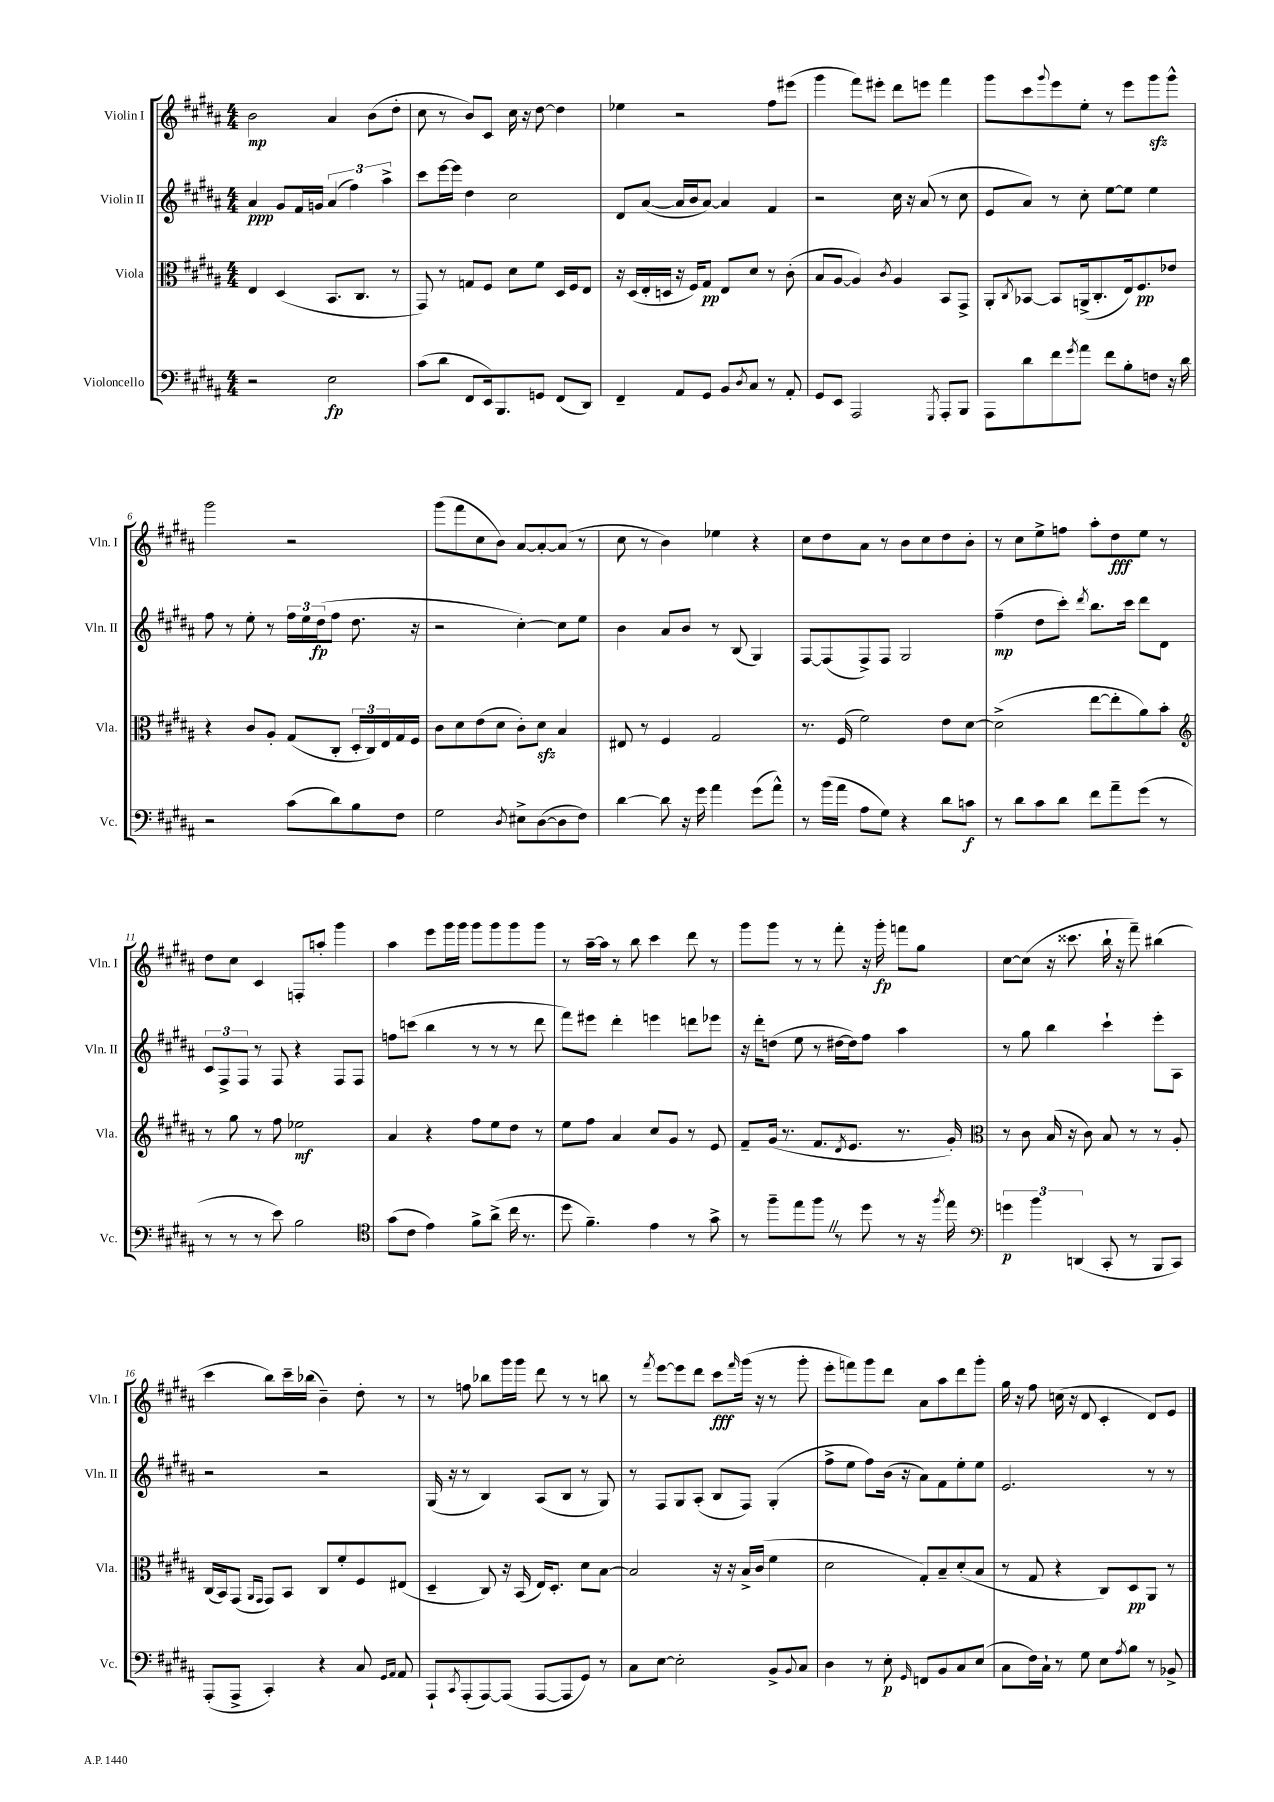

**kern	**kern	**kern	**kern
*staff4	*staff3	*staff2	*staff1
*clefF4	*clefC3	*clefG2	*clefG2
*k[f#c#g#d#a#]	*k[f#c#g#d#a#]	*k[f#c#g#d#a#]	*k[f#c#g#d#a#]
*M4/4	*M4/4	*M4/4	*M4/4
2r	4E/	4a#/	2b\
.	(4D#/	8g#/L	.
.	.	16f#/L	.
.	.	16g/JJ	.
2E\	8.BB/L	(6a#/	4a#/
.	.	6ff#\)	.
.	8.C#/J	.	.
.	.	.	(8b\L
.	.	6aa#^\	.
.	8r	.	8dd#'\J
=	=	=	=
(8c#\L	8GG#/)	8ccc#\L	8cc#\
8d#\J	8r	[16eee\L	8r
.	.	16eee\]JJ	.
8FF#/L	8G/L	4dd#\	8b/L)
16EE/k)	8F#/J	.	8c#/J
8.BBB/	.	.	.
.	8d#\L	2cc#\	16cc#\
.	.	.	16r
8GG/J	8f#\J	.	[8dd#\
(8FF#/L	16D#/LL	.	4dd#\]
.	16F#/J	.	.
8DD#/J)	8E/J	.	.
=	=	=	=
4FF#~/	16r	8d#/L	4ee-\
.	(16D#/LL	.	.
.	16E'/	([8a#/J	.
.	16D/JJ	.	.
8AA#/L	16r	16a#/]LL	2r
.	16F#/LK)	16b/J	.
8GG#/J	8G#/J	[8a#/J)	.
8BB/L	8E/L	4a#/]	.
8qD#/	.	.	.
8C#/J	8d#/J	.	.
8r	8r	4f#/	8ff#\L
8AA#'/	(8c#'\	.	(8eee#\J
=	=	=	=
8GG#/L	8B/L	2r	4ggg#\
8EE/J	[8A#/J	.	.
2AAA#/	4A#/])	.	8fff#\L)
.	.	.	8eee#'\J
.	8qc#/	.	.
.	4A#/	16cc#\	8ddd#\L
.	.	16r	.
.	.	(8a#/	8eee\J
8qGGG#/	.	.	.
8AAA#'/L	8BB/L	8r	4fff#\
8BBB/J	8GG#^/J	8cc#\	.
=	=	=	=
8AAA#\L	8AA#'/L	8e/L	8ggg#\L
.	8qC#/	.	.
8d#\	[8BB-/J	8a#/J)	8ccc#\
.	.	.	8qqggg#/
8f#\	8BB-/]L	8r	8eee\
8qg#/	.	.	.
8a#\J	(16AA^/k	8cc#'\	8ee'\J
.	8.C#'/	.	.
8f#\L	.	[8ee\L	8r
8B'\	16E/k)	8ee\]J	8eee\L
.	8.F#/	.	.
8F\J	.	4ee\	8ggg#\
16r	8e-/J	.	8ggg#^^\J
16d#\	.	.	.
=	=	=	=
2r	4r	8ff#\	2ggg#\
.	.	8r	.
.	8c#/L	8ee'\	.
.	8A#'/J	8r	.
(8c#\L	(8G#/L	24ff#\LL	2r
.	.	24ee\	.
.	.	(24dd#\J	.
8d#\)	8C#'/J	8ff#\J	.
8B\	24D#'/LL	8.dd#\	.
.	24C#/)	.	.
.	24E/	.	.
8F#\J	16G#/	.	.
.	16F#/JJ	16r	.
=	=	=	=
2G#\	8c#\L	2r	(8ggg#\L
.	8d#\	.	8fff#\
.	(8e\	.	8cc#\
.	8d#\J	.	8b\J)
8qD#/	.	.	.
8E#^\L	8c#'\L)	[4cc#'\)	[8a#/L
([8D#\	8d#\J	.	8a#'/_
8D#\]	4B/	8cc#\]L	(8a#/]J
8F#\J)	.	8ee\J	8r
=	=	=	=
[4d#\	8E#/	4b\	8cc#\
.	8r	.	8r
8d#\]	4F#/	8a#/L	4b\)
16r	.	8b/J	.
16g#\	.	.	.
4a#\	2G#/	8r	4ee-\
.	.	(8B/	.
(8g#\L	.	4G#/)	4r
8a#^^\J)	.	.	.
=	=	=	=
8r	8.r	[8F#/L	8cc#\L
(16b\LL	.	(8F#/]	8dd#\
16a#\JJ	(16F#/	.	.
8A#\L	2f#\)	8F#^/)	8a#\J
8G#\J)	.	8F#/J	8r
4r	.	2G#/	8b\L
.	.	.	8cc#\
8d#\L	8e\L	.	8dd#\
8c\J	[8d#\J	.	8b'\J
=	=	=	=
8r	(2d#^\]	(4ff#~\	8r
8d#\L	.	.	8cc#\L
8c#\	.	8dd#\L	8ee^\
8d#\J	.	8ccc#'\J)	8ff\J
.	.	8qddd#/	.
8f#\L	[8ee\L	8.bb\L	8aa#'\L
8a#~\	8ee'\]	.	8dd#\
.	.	16ccc#\Jk	.
(8g#\J	8a#\)	8ddd#\L	8ee\J
8r	8b'\J	8d#\J	8r
=	=	=	=
*	*clefG2	*	*
8r	8r	12c#/L	8dd#\L
.	.	12F#^/	.
8r	8gg#\	.	8cc#\J
.	.	12F#/J	.
8r	8r	8r	4c#/
8e\)	8ff#\	8F#/	.
2B\	2ee-\	4r	8F'/L
.	.	.	8aa'/J
.	.	8F#/L	4ggg#\
.	.	8F#/J	.
=	=	=	=
*clefC4	*	*	*
(8g#\L	4a#/	8ff\L	4aa#\
8c#\J	.	(8ccc\J	.
4e\)	4r	4bb\	8eee\L
.	.	.	16ggg#\L
.	.	.	16ggg#\JJ
8f#^\L	8ff#\L	8r	8ggg#\L
(8a#^\J	8ee\	8r	8ggg#\
16cc#\	8dd#\J	8r	8ggg#\
8.r	.	.	.
.	8r	8ddd#\	8ggg#\J
=	=	=	=
8dd#\	8ee\L	8fff#\L)	8r
4.f#~\)	8ff#\J	8eee#\J	[16aa#~\LL
.	.	.	16aa#\]JJ
.	4a#/	4ddd#'\	8r
.	.	.	8bb\
4e\	8cc#/L	4eee\	4ccc#\
.	8g#/J	.	.
8r	8r	8ddd\L	8ddd#\
8g#^\	8e/	8eee-\J	8r
=	=	=	=
8r	8f#~/L	16r	8ggg#\L
.	.	16ddd#'\LK	.
8ff#~\L	(16g#/Jk	(8dd\J	8ggg#\J
.	8.r	.	.
8ee\	.	8ee\	8r
8ff#\J	8.f#/L	8r	8r
8r	.	[16dd#\LL	8fff#'\
.	8qd#/	.	.
.	8.e/J	16dd#\]J)	.
8dd#\	.	8ff#\J	16r
.	.	.	16ggg#'\
8r	8.r	4aa#\	8fff\L
16r	.	.	8gg#\J
8qff#/	.	.	.
16ee\	16g#'/)	.	.
=	=	=	=
*clefF4	*clefC3	*	*
6g\	8r	8r	[8cc#\L
.	8c#\	8gg#\	(8cc#\]J
6b\	.	.	.
.	(16B/	4bb\	16r
.	16r	.	8.ccc##\
(6DD/	.	.	.
.	8c#\)	.	.
8CC#'/	8B/	4ccc#`\	16bb`\
.	.	.	16r
8r	8r	.	8fff#~\)
8BBB/L	8r	8eee'\L	(4bb#\
8CC#/J)	8A#'/	8A#\J	.
=	=	=	=
(8AAA#'/L	(16C#/LL	2r	4ccc#\
.	16BB/J)	.	.
8AAA#^/J	(8GG#/J	.	.
.	16qqAA#/LL	.	.
.	16qqGG#/JJ	.	.
4CC#'/)	8GG#/L)	.	8bb\L)
.	8BB/J	.	16ccc#~\L
.	.	.	(16bb-\JJ
4r	8C#/L	2r	4b~\)
.	8f#'/	.	.
8C#/	8F#/	.	8dd#'\
16qqGG#/LL	.	.	.
16qqAA#/JJ	.	.	.
8AA#/	(8E#/J	.	8r
=	=	=	=
8AAA#`/L	4D#~/	(16G#/	8r
.	.	16r	.
8qCC#/	.	.	.
(8AAA#'/	.	8r	8ff\
[8AAA#/)	8C#/)	4B/)	8bb-\L
(8AAA#/]J	16r	.	16ggg#\L
.	(16BB/	.	16ggg#\JJ
[8AAA#/L	16E/LK)	(8A#/L	8ddd#\
.	8.D#'/J	.	.
8AAA#/]	.	8B/J	8r
8GG#/J)	8d#\L	8r	8r
8r	[8B\J	8G#/)	8bb\
=	=	=	=
8C#\L	2B/]	8r	8r
.	.	.	8qfff#/
[8E\J	.	8F#/L	[8eee\L
2E'\]	.	8G#/	8eee\]
.	.	(8A#'/J	8ddd#\J
.	16r	8B/L	8ccc#\L
.	16r	.	.
.	.	.	16qqfff#/
.	16B^/LL	8F#/J)	(16ggg#\Jk
.	(16c#/JJ	.	16r
8BB^/L	4f#\	(4G#'/	8r
8qqBB/	.	.	.
8C#/J	.	.	8ggg#'\
=	=	=	=
4D#\	2d#\	8ff#^\L	8eee'\L
.	.	8ee\J	8fff\)
8r	.	8ff#\L)	8ggg#\
8E'\	.	(16b\Jk	8ddd#\J
.	.	16r	.
16qqGG#/	.	.	.
8FF/L	8G#'/L)	8a#\L)	8a#\L
8BB/	8B~/	8f#\	8aa#\
8C#/	(8d#'/	8ee'\	8ddd#\
(8E/J	8B/J	8ee\J	8ggg#'\J
=	=	=	=
8C#\L	8r	2.e/	16gg#\
.	.	.	16r
16F#\L)	8G#/	.	8ff#\
16C#`\JJ	.	.	.
8r	4r	.	(16cc\
.	.	.	16r
8G#\	.	.	8d#/
8E\L	8C#/L)	.	4c#'/
8qA#/	.	.	.
8B\J	8D#/	.	.
8r	8AA#/J	8r	8d#/L)
8BB-^/	8r	8r	8e/J
==	==	==	==
*-	*-	*-	*-
